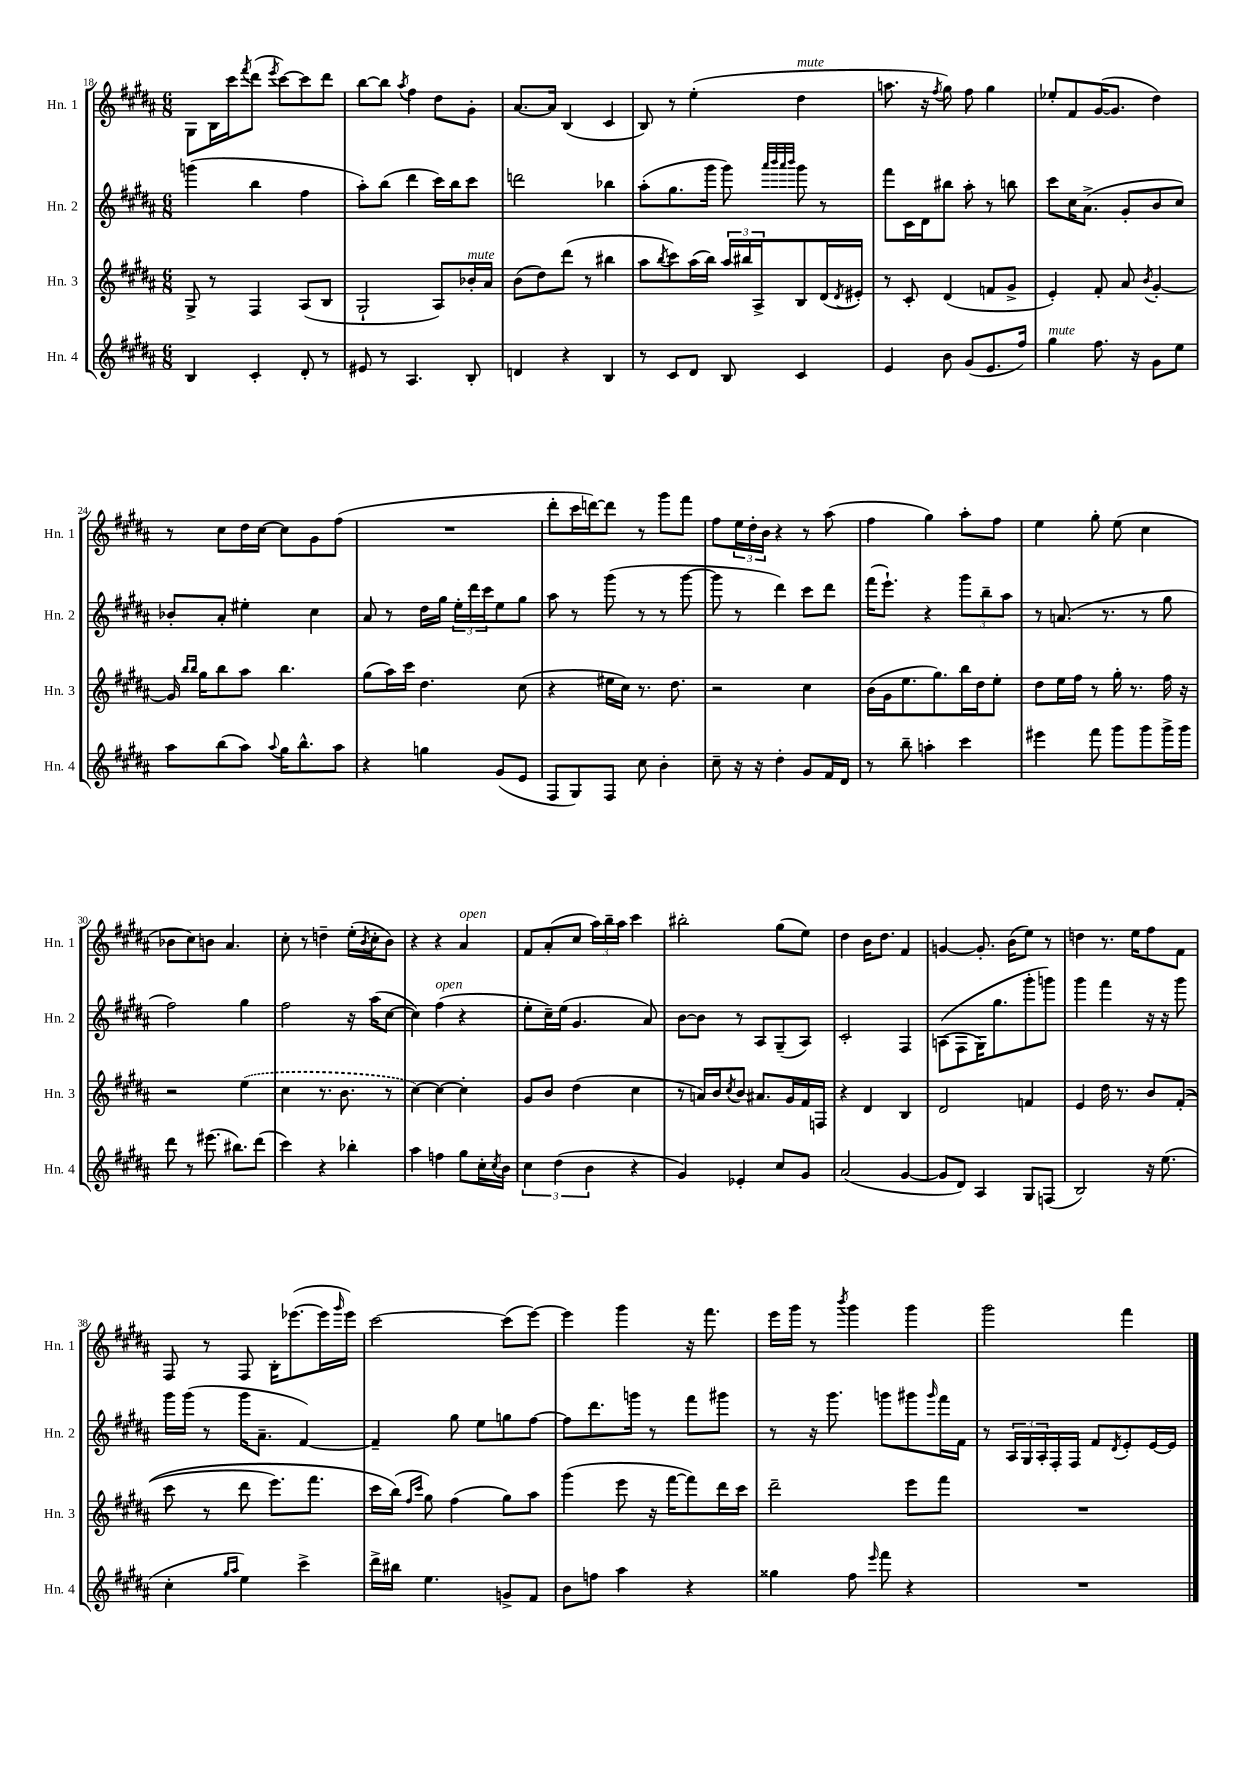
<<
\new StaffGroup <<
\new Staff = "s0" \with { instrumentName = "Hn. 1" shortInstrumentName = "Hn. 1" } {
    \clef treble \key b \major \numericTimeSignature \time 6/8
    gis8 b16 cis'''16 \acciaccatura { fis'''8 } dis'''8( \acciaccatura { e'''8 } cis'''8~) cis'''8 dis'''8 |
    b''8~ b''8 \acciaccatura { ais''8 } fis''4 dis''8 gis'8-. |
    ais'8.~ ais'16 b4( cis'4 |
    b8) r8 e''4-.( dis''4^\markup { \italic "mute" } |
    a''8. r16 \acciaccatura { fis''8 } gis''8) fis''8 gis''4 |
    ees''8-. fis'8 gis'16~( gis'8. dis''4) |
    r8 cis''8 dis''16 cis''16~ cis''8 gis'8 fis''8( |
    R2. |
    dis'''8-. cis'''16 d'''16~) d'''8 r8 gis'''8 fis'''8 |
    fis''8 \tuplet 3/2 { e''16 dis''16-. b'16 } r4 r8 ais''8( |
    fis''4 gis''4) ais''8-. fis''8 |
    e''4 gis''8-. e''8( cis''4 |
    bes'8 cis''8) b'8 ais'4. |
    cis''8-. r8 d''4-- e''16-.( \acciaccatura { b'8 } cis''16-. b'8) |
    r4 r4 ais'4^\markup { \italic "open" } |
    fis'8 ais'8-.( cis''8 \tuplet 3/2 { ais''16) b''16-- ais''16 } cis'''4 |
    bis''2-. gis''8( e''8) |
    dis''4 b'16 dis''8. fis'4 |
    g'4~ g'8.-. b'16( e''8) r8 |
    d''4 r8. e''16 fis''8 fis'8 |
    fis8 r8 fis8 b16-. ees'''8.~( ees'''16 \grace { gis'''16 } ees'''16) |
    cis'''2~ cis'''8( e'''8~) |
    e'''4 gis'''4 r16 fis'''8. |
    e'''16 gis'''16 r8 \acciaccatura { b'''8 } gis'''4 gis'''4 |
    gis'''2 fis'''4 \bar "|." |
}
\new Staff = "s1" \with { instrumentName = "Hn. 2" shortInstrumentName = "Hn. 2" } {
    \clef treble \key b \major \numericTimeSignature \time 6/8
    g'''4( b''4 fis''4 |
    ais''8-.) b''8( dis'''4 cis'''16) b''16 cis'''8 |
    d'''2 bes''4 |
    ais''8-.( gis''8. gis'''16 gis'''8) \grace { ais'''32 b'''32 ais'''32 b'''32 } gis'''8 r8 |
    fis'''8 cis'16 dis'16 bis''8 ais''8-. r8 b''8 |
    cis'''8 cis''16 ais'8.->( gis'8-. b'8 cis''8) |
    bes'8-. ais'8-. eis''4-. cis''4 |
    ais'8 r8 dis''16 gis''16 \tuplet 3/2 { e''16-. dis'''16 cis'''16 } e''8 gis''8 |
    ais''8 r8 gis'''8( r8 r8 gis'''8~ |
    gis'''8 r8 dis'''4) cis'''8 dis'''8 |
    fis'''16( e'''8.-!) r4 \tuplet 3/2 { gis'''8 b''8-- ais''8 } |
    r8 a'8.( r8. r8 gis''8 |
    fis''2) gis''4 |
    fis''2 r16 ais''16( cis''8~ |
    cis''4) fis''4^\markup { \italic "open" }( r4 |
    e''8-. cis''16--) e''16( gis'4. ais'8) |
    b'8~ b'8 r8 ais8 gis8--( ais8) |
    cis'2-. fis4 |
    a8(\( fis8 gis16) gis''8. gis'''8-. g'''8\) |
    gis'''4 fis'''4 r16 r16 gis'''8 |
    gis'''16 gis'''16( r8 gis'''16 ais'8.-- fis'4~) |
    fis'4-- gis''8 e''8 g''8 fis''8~ |
    fis''8 dis'''8. g'''16 r8 fis'''8 gis'''8 |
    r8 r16 gis'''8. g'''8 gis'''8 \grace { gis'''16 } fis'''16 fis'16 |
    r8 \tuplet 3/2 { ais16 gis16 ais16-. } fis16-. fis16 fis'8 \acciaccatura { dis'8 } e'8-. e'16~ e'16 \bar "|." |
}
\new Staff = "s2" \with { instrumentName = "Hn. 3" shortInstrumentName = "Hn. 3" } {
    \clef treble \key b \major \numericTimeSignature \time 6/8
    gis8-> r8 fis4 ais8( b8 |
    gis2-! ais8) bes'16-.^\markup { \italic "mute" } ais'16 |
    b'8( dis''8) dis'''8( r8 bis''4 |
    ais''8 \acciaccatura { b''8 } cis'''8) ais''16( b''16) \tuplet 3/2 { ais''16 bis''16 ais16-> } b8 dis'16( \acciaccatura { dis'8 } eis'16-.) |
    r8 cis'8-. dis'4( f'8 gis'8-> |
    e'4-.) fis'8-. ais'8 \acciaccatura { b'8 } gis'4~-. |
    gis'16 \grace { b''16 b''16 } gis''16 b''8 ais''8 b''4. |
    gis''8( ais''16) cis'''16 dis''4. cis''8( |
    r4 eis''16 cis''16) r8. dis''8. |
    r2 cis''4 |
    b'16( gis'16 e''8. gis''8.) b''16 dis''16 e''8-. |
    dis''8 e''16 fis''16 r8 gis''16-. r8. fis''16 r16 |
    r2 \once \slurDashed e''4( |
    cis''4 r8. b'8. r8 |
    cis''4~) cis''4~ cis''4-. |
    gis'8 b'8 dis''4( cis''4 |
    r8 a'16) b'16 \acciaccatura { cis''8 } b'8 ais'8. gis'16 fis'16 f16 |
    r4 dis'4 b4 |
    dis'2 f'4 |
    e'4 dis''16 r8. b'8 fis'8-.(\( |
    cis'''8 r8 dis'''8 e'''8.) fis'''8. |
    cis'''16 b''16(\) \grace { fis''16 cis'''16 } gis''8) fis''4( gis''8) ais''8 |
    gis'''4( e'''8 r16 fis'''16~ fis'''8) dis'''16 cis'''16 |
    dis'''2-- e'''8 fis'''8 |
    R2. \bar "|." |
}
\new Staff = "s3" \with { instrumentName = "Hn. 4" shortInstrumentName = "Hn. 4" } {
    \clef treble \key b \major \numericTimeSignature \time 6/8
    b4 cis'4-. dis'8-. r8 |
    eis'8 r8 ais4. b8-. |
    d'4 r4 b4 |
    r8 cis'8 dis'8 b8 cis'4 |
    e'4 b'8 gis'8( e'8. fis''16) |
    gis''4^\markup { \italic "mute" } fis''8. r16 gis'8 e''8 |
    ais''8 b''8( ais''8) \appoggiatura { ais''8 } gis''16 b''8.-^ ais''8 |
    r4 g''4 gis'8( e'8 |
    fis8 gis8) fis8 cis''8 b'4-. |
    cis''8-- r16 r16 dis''4-. gis'8 fis'16 dis'16 |
    r8 b''8-- a''4-. cis'''4 |
    eis'''4 fis'''8 gis'''8 gis'''8 gis'''16-> gis'''16 |
    dis'''8 r8 eis'''8.( bis''8.) dis'''8( |
    cis'''4) r4 bes''4-. |
    ais''4 f''4 gis''8 cis''16-. \acciaccatura { cis''8 } b'16 |
    \tuplet 3/2 { cis''4 dis''4( b'4 } r4 |
    gis'4) ees'4-. cis''8 gis'8 |
    ais'2( gis'4~ |
    gis'8 dis'8) ais4 gis8 f8( |
    b2) r16 e''8.( |
    cis''4-. \grace { gis''16 ais''16 } e''4) cis'''4-> |
    dis'''16-> bis''16 e''4. g'8-> fis'8 |
    b'8 f''8 ais''4 r4 |
    gisis''4 fis''8 \grace { e'''16 } fis'''8 r4 |
    R2. \bar "|." |
}
>>
>>
\layout { \context { \Score currentBarNumber = #18 } }
